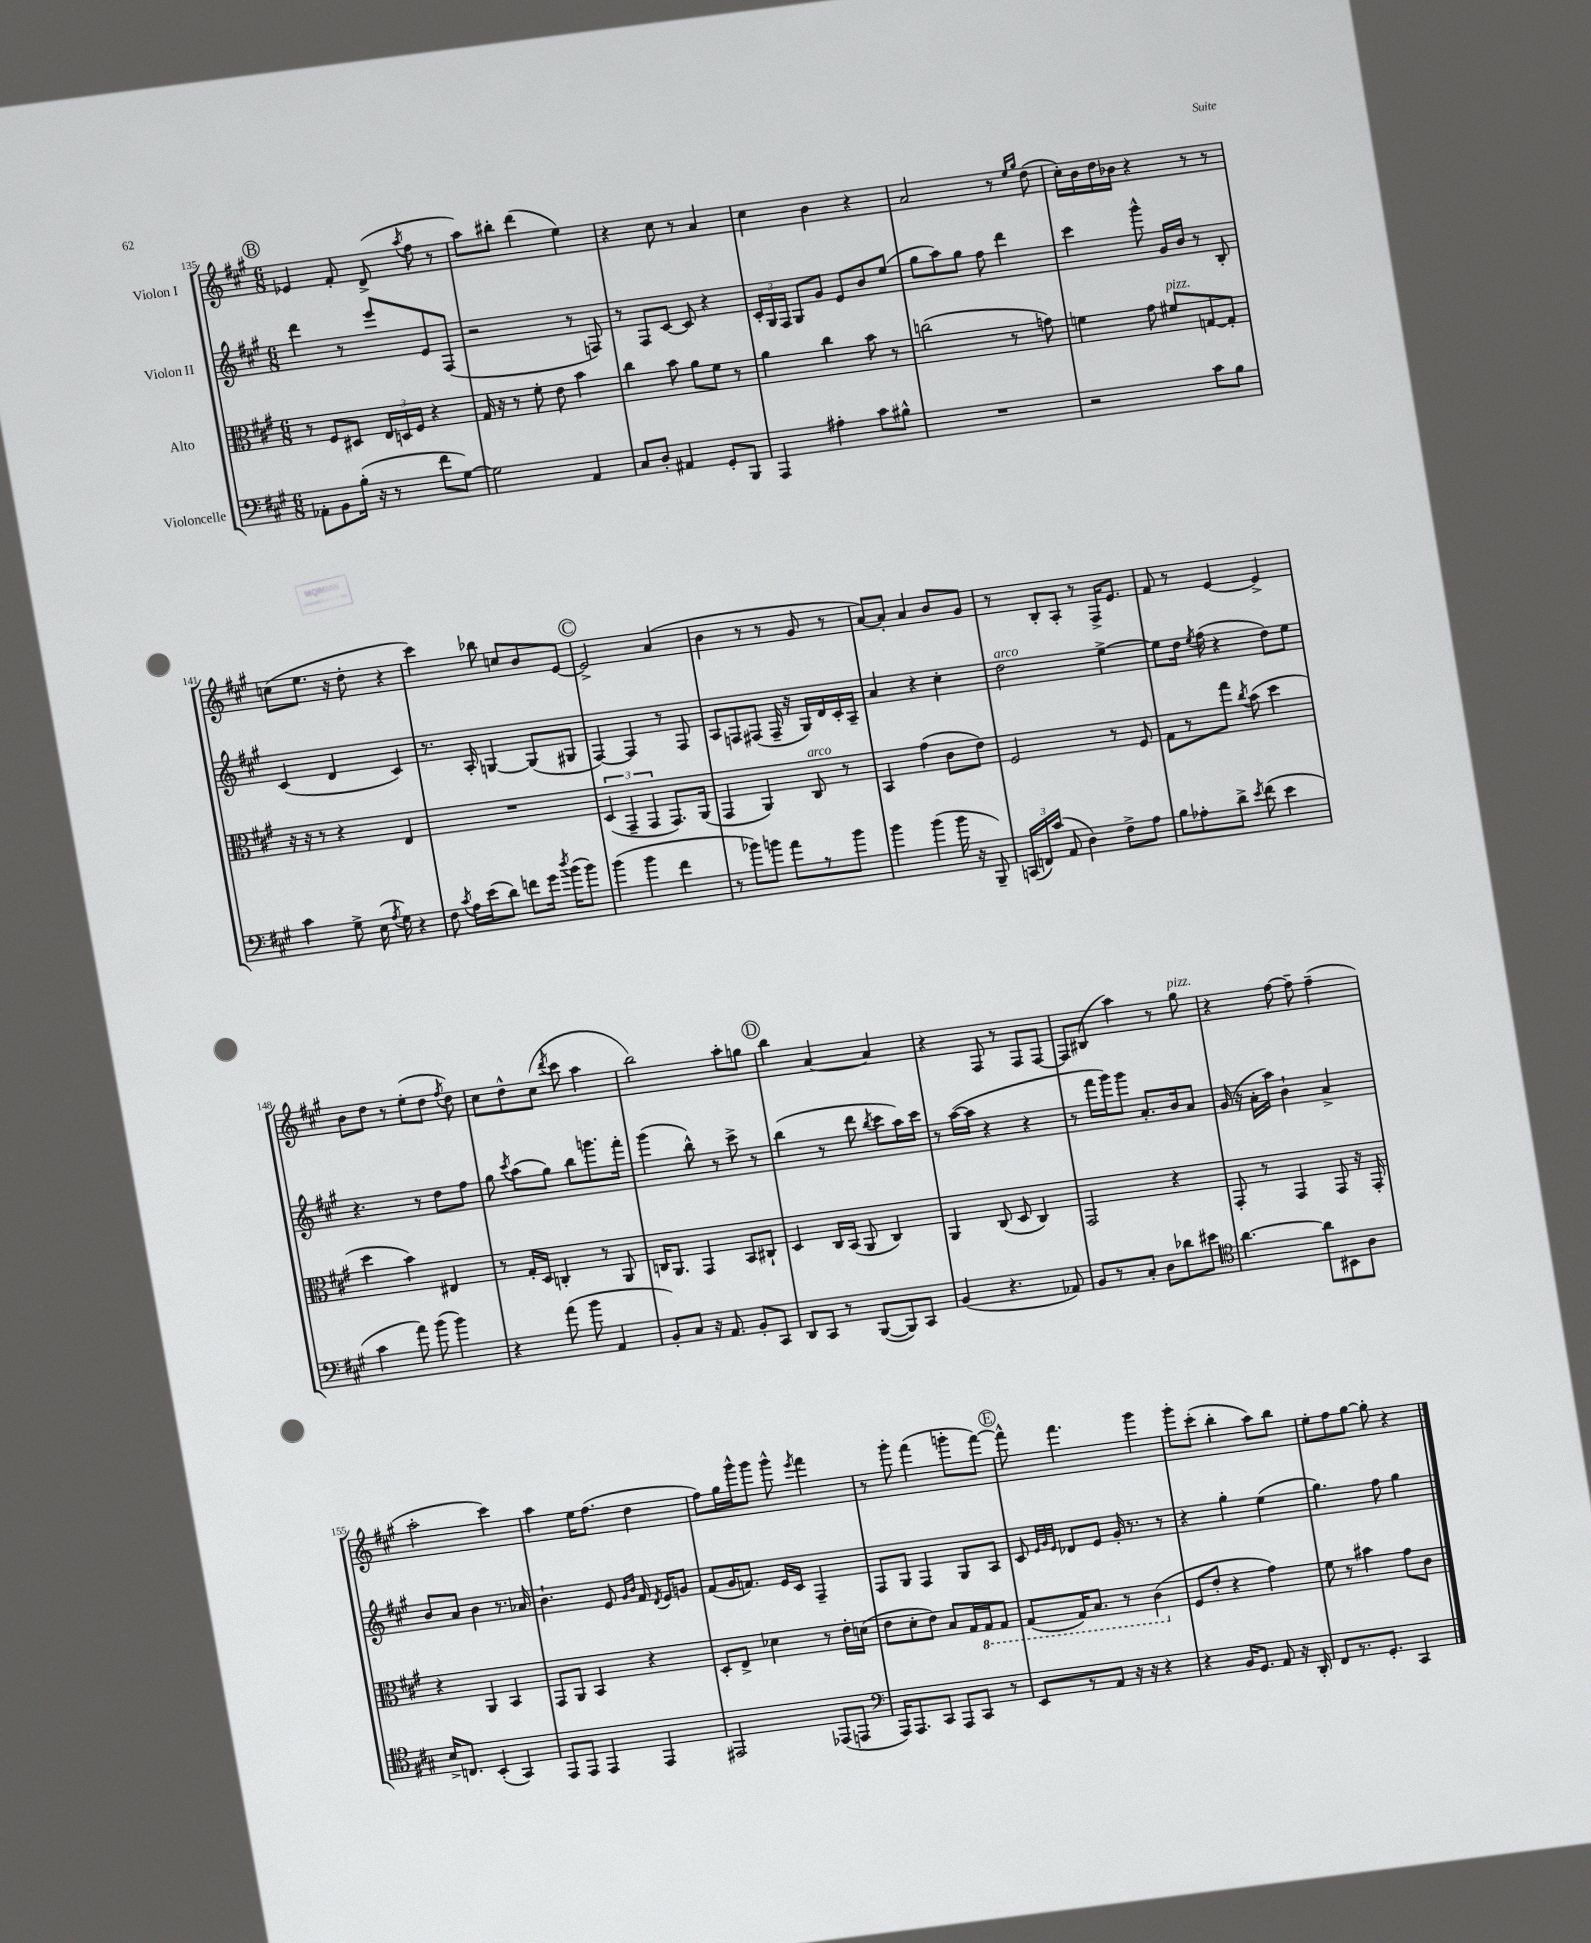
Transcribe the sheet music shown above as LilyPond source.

<<
\new StaffGroup <<
\new Staff = "s0" \with { instrumentName = "Violon I" } {
    \clef treble \key a \major \numericTimeSignature \time 6/8
    \autoBeamOff \mark \markup { \circle "B" } ees'4 fis'8-. d'8->( \acciaccatura { a''8 } fis''8 r8 |
    a''8[) bis''8]-. d'''4( e''4) |
    r4 cis''8 r8 a'4 |
    cis''4 b'4 r4 |
    a'2 r8 \grace { e''16[ gis''16] } d''8( |
    cis''16[-.) b'16 d''16 bes'16] r4 r8 r8 |
    c''8[( e''8.] r16 d''8-. r4 |
    cis'''4) bes''8 c''8[ b'8 e'8]~ |
    \mark \markup { \circle "C" } e'2-> a'4( |
    b'4 r8 r8 gis'8 r8 |
    a'8[~) a'8]-. a'4 b'8[ gis'8] |
    r8 b8[-. a8]-. r8 fis16[-> e'8.] |
    fis'8 r8 e'4~ e'4-> |
    b'8[ d''8] r8 e''8[-.( d''8] \acciaccatura { fis''8 } d''8) |
    cis''8[ d''8-^ cis''8]( \acciaccatura { d'''8 } cis'''8 a''4 |
    b''2) a''8[-. g''8] |
    \mark \markup { \circle "D" } b''4 a'4~ a'4 |
    r4 fis8 r8 fis8[ fis8]~ |
    fis8[ bis8]( a''4) r8 gis''8^\markup { \italic "pizz." } |
    r4 fis''8~ fis''8-- fis''4--( |
    a''2-. cis'''4) |
    a''4 e''16[ fis''8.]( d''4 |
    fis''8[) gis''16 gis'''16-^ gis'''8] gis'''8-^ \acciaccatura { e'''8 } fis'''4 |
    r8 gis'''8-. fis'''4( g'''8[-. fis'''8]~) |
    \mark \markup { \circle "E" } fis'''8-^ fis'''4. gis'''4 |
    gis'''8[-. cis'''8]-.( b''4-. a''8[) b''8] |
    e''8[-. fis''8 gis''8]~ gis''8-. r4 \bar "|." |
}
\new Staff = "s1" \with { instrumentName = "Violon II" } {
    \clef treble \key a \major \numericTimeSignature \time 6/8
    \autoBeamOff \mark \markup { \circle "B" } d'''4 r8 e'''8[ e'8 fis8]( |
    r2 r8 f8) |
    r8 fis8[ cis'8]~ cis'8 r4 |
    \tuplet 3/2 { cis'16[-. gis16 fis16] } gis8[ gis'8] e'8[ b'8 e''8]( |
    gis''8[ a''8) gis''8] fis''8 d'''4 |
    cis'''4 gis'''8-^ gis'16[ b'16] r8 b8-. |
    cis'4( d'4 cis'4) |
    r8. a16-. g4~ g8[( gis8] |
    \mark \markup { \circle "C" } fis4~) fis4 r8 fis8 |
    a8[ f8 fis8]( fis16-- r16 gis16[) d'16 cis'16-. a16]-- |
    a'4 r4 cis''4-. |
    d''2^\markup { \italic "arco" } e''4~-> |
    e''8[ d''16] \acciaccatura { e''8 } fis''16( r4 d''8[) e''8] |
    r4. r8 d''8[ fis''8] |
    gis''8 \acciaccatura { cis'''8 } a''8[( gis''8]) b''8[ g'''8. fis'''16]-. |
    gis'''4( b''8-^) r8 cis'''8-> r8 |
    \mark \markup { \circle "D" } b''4( r8 d'''8 \acciaccatura { b''8 } cis'''8[ a''16) cis'''16] |
    r8 a''16[~( a''16] r4 r4 |
    r8 fis'''16[ gis'''16) gis'''8] a'8.[-. b'16 a'8] |
    gis'16( r16 a'16[-. a''16]) b'4-! a'4-> |
    b'8[ a'8] b'4 r8. aes'16 |
    b'4.-! e'8 \grace { gis'16[ b'16] } fis'16 \acciaccatura { d'8 } e'16[ g'8] |
    fis'8[( gis'16 f'8.]) e'16[ cis'16] fis4-- |
    fis8[ gis8] fis4 gis8[ a8] |
    \mark \markup { \circle "E" } cis'8 \grace { e'32[ gis'32 e'32] } des'8[ e'8] gis'16-. r8. r8 |
    r4 gis''4-. e''4( |
    gis''4.) fis''8 gis''4 \bar "|." |
}
\new Staff = "s2" \with { instrumentName = "Alto" } {
    \clef alto \key a \major \numericTimeSignature \time 6/8
    \autoBeamOff \mark \markup { \circle "B" } r8 fis8[ dis8] \tuplet 3/2 { e16[ d16 fis16] } r4 |
    gis16 r16 r8 fis'8-. e'8 b'4 |
    cis''4 b'8 a'8[ fis'8] r8 |
    a'4 cis''4 b'8 r8 |
    c''2( r8 g'8) |
    f'4 gis'8 fis'8[^\markup { \italic "pizz." } g8~ g8]-. |
    r16 r16 r8 r4 e4 |
    R2. |
    \mark \markup { \circle "C" } \tuplet 3/2 { d4( gis,4-- gis,4 } gis,8.[) a,16]( |
    gis,4 a,4) cis8^\markup { \italic "arco" } r8 |
    b,4 gis'4( cis'8[ e'8]) |
    fis2 r8 fis8 |
    gis8[ r8 gis''8] \acciaccatura { cis''8 } b'8( d''4 |
    d''4 b'4) eis4 |
    r8 gis16[-. d16] c4-. r8 a,8 |
    c16[ a,8.] gis,4 b,8[ cis8]-! |
    \mark \markup { \circle "D" } d4 cis16[ b,16]( a,8 cis4) |
    a,4 cis8( d8 cis4) |
    gis,2 r4 |
    gis,8-. r8 gis,4 gis,8 r16 gis,16-. |
    r4 a,4 b,4 |
    gis,8[ a,8] b,4 r4 |
    d8[-. e8]-> des'4 r8 e'16[-. d'16]( |
    e'8[ d'8-. e'8]) b8[ gis16 \ottava #-1 gis,16 gis,8] |
    \mark \markup { \circle "E" } gis,8[( gis,16) b,8.] r8 cis4( \ottava #0 |
    fis8[ e'8]-. r4 gis'4) |
    fis'8 r8 bis'4 gis'8[ cis'8] \bar "|." |
}
\new Staff = "s3" \with { instrumentName = "Violoncelle" } {
    \clef bass \key a \major \numericTimeSignature \time 6/8
    \autoBeamOff \mark \markup { \circle "B" } aes,8[-. b,8 b16]-.( r16 r8 fis'8[ gis8]~) |
    gis2 a,4 |
    cis8[ d8]-. ais,4 gis,8[-. b,,8] |
    a,,4 ais4-. cis'8[ bis8]-^ |
    R2. |
    r2 cis'8[ b8] |
    cis'4 gis8-> e16( \acciaccatura { a8 } gis16) r4 |
    fis8 \acciaccatura { cis'8 } a16[ e'16( d'8]) f'8[ gis'16] \acciaccatura { d''8 } b'16[( b'8]) |
    \mark \markup { \circle "C" } b'4( b'4 fis'4 |
    r8 bes'8[) b'8] a'8[ r8 b'8] |
    b'4 b'4( b'16 r16 b,,8--) |
    \tuplet 3/2 { c,16[( f,16) cis'16]( } a,8 d4) fis8[-> a8] |
    b8[ aes8-. d'8]-> \acciaccatura { e'8 } fis'8( e'4 |
    cis'4 a'8) b'8( b'4) |
    r4 a'8( b'8 a,4 |
    b,8[-.) cis8] r16 a,8. b,8[-. cis,8] |
    \mark \markup { \circle "D" } d,8[ cis,8] r8 b,,8[~( b,,8) cis,8] |
    b,4( r4. aes,8) |
    b,8[ r8 cis8]-. d8[ des'8 eis'8] |
    \clef tenor a'4.~ a'8[ bis,8 a8] |
    b16[-> c8.] b,4-.( gis,4) |
    e,8[ e,8] e,4 e,4 |
    eis,2 ees,8[( e,8] |
    \clef bass a,,16[) a,,8. cis,8] a,,8[ cis,8] r8 |
    \mark \markup { \circle "E" } e,8[ r8 a,8] r16 r16 r4 |
    r4 b,16[ gis,8.] a,8 r16 d,16-. |
    fis,8[ r8. gis,8.]-. cis,4 \bar "|." |
}
>>
>>
\layout { \context { \Score currentBarNumber = #135 } }
